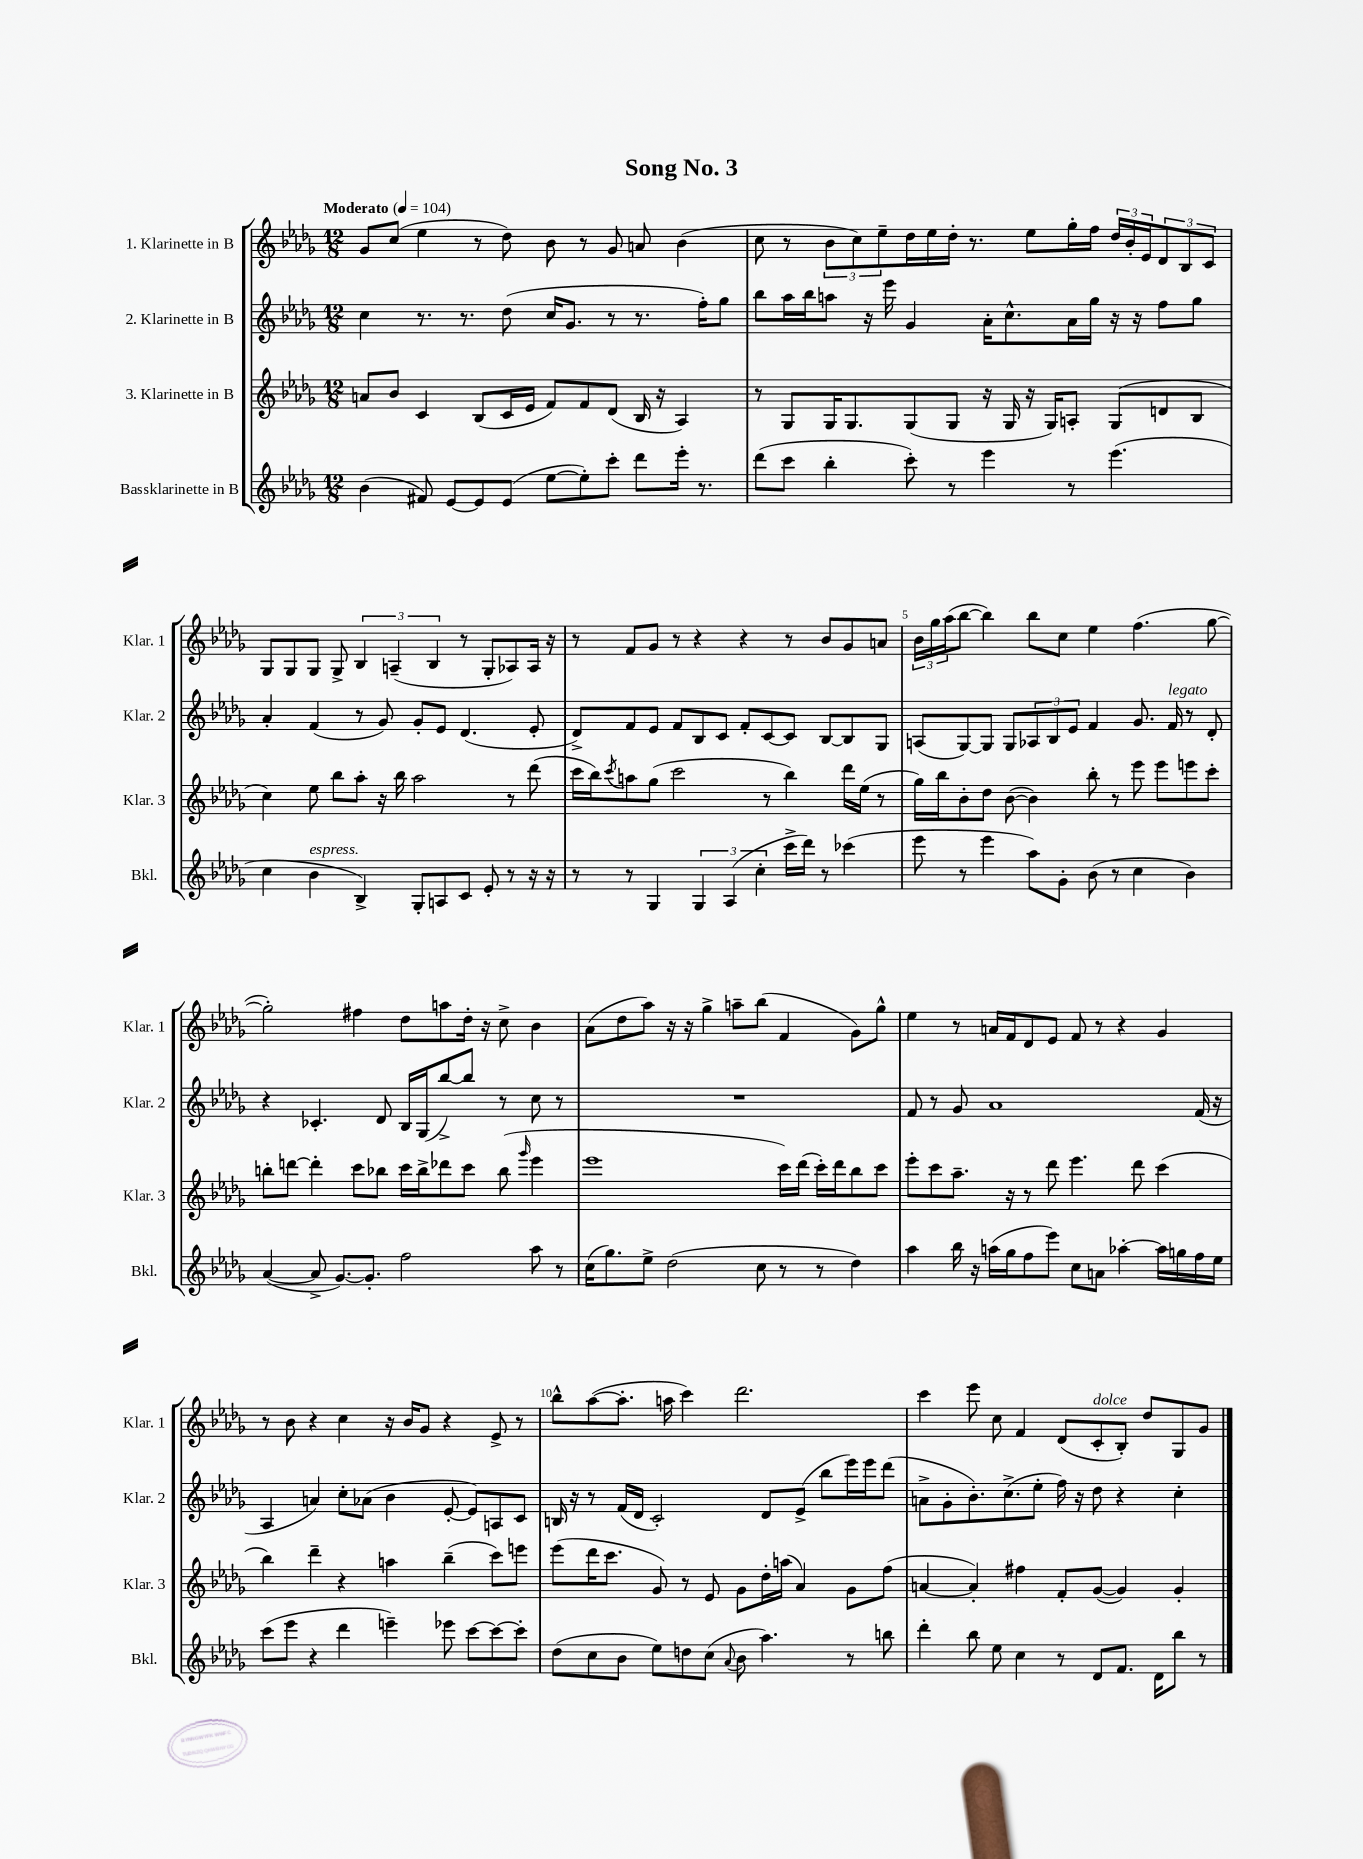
\header { title = "Song No. 3" }
<<
\new StaffGroup <<
\new Staff = "s0" \with { instrumentName = "1. Klarinette in B" shortInstrumentName = "Klar. 1" } {
    \clef treble \key des \major \numericTimeSignature \time 12/8 \tempo "Moderato" 4 = 104
    ges'8 c''8( ees''4 r8 des''8) bes'8 r8 ges'8 a'8 bes'4( |
    c''8 r8 \tuplet 3/2 { bes'8 c''8) ees''8-- } des''16 ees''16 des''16-. r8. ees''8 ges''16-. f''16 \tuplet 3/2 { des''16 bes'16-. ees'16 } \tuplet 3/2 { des'8 bes8 c'8 } |
    ges8 ges8 ges8 ges8-> \tuplet 3/2 { bes4 a4--( bes4 } r8 ges8-. aes8) aes16 r16 |
    r8 f'8 ges'8 r8 r4 r4 r8 bes'8 ges'8 a'8 |
    \tuplet 3/2 { bes'16 ges''16 aes''16( } bes''8~ bes''4) bes''8 c''8 ees''4 f''4.( ges''8~ |
    ges''2-.) fis''4 des''8 a''8 des''16-. r16 c''8-> bes'4 |
    aes'8( des''8 aes''8) r16 r16 ges''4-> a''8-- bes''8( f'4 ges'8) ges''8-^ |
    ees''4 r8 a'16 f'16 des'8 ees'8 f'8 r8 r4 ges'4 |
    r8 bes'8 r4 c''4 r16 bes'16 ges'8 r4 ees'8-> r8 |
    bes''8-^ aes''8~( aes''8.-. a''16 c'''4) des'''2. |
    c'''4 ees'''8 c''8 f'4 des'8( c'8-.^\markup { \italic "dolce" } bes8-.) des''8 ges8 ges'8 \bar "|." |
}
\new Staff = "s1" \with { instrumentName = "2. Klarinette in B" shortInstrumentName = "Klar. 2" } {
    \clef treble \key des \major \numericTimeSignature \time 12/8
    c''4 r8. r8. des''8( c''16 ges'8. r8 r8. f''16-.) ges''8 |
    bes''8 aes''16 bes''16 a''8 r16 ees'''16 ges'4 aes'16-. c''8.-^ aes'16 ges''16 r16 r16 f''8 ges''8 |
    aes'4-. f'4( r8 ges'8) ges'8-. ees'8 des'4.( ees'8-. |
    des'8->) f'8 ees'8 f'8 bes8 c'8 f'8-. c'8~ c'8 bes8~ bes8 ges8 |
    a8( ges8~) ges8 ges8 \tuplet 3/2 { aes8 bes8 ees'8 } f'4 ges'8. f'16^\markup { \italic "legato" } r8 des'8-. |
    r4 ces'4.-. des'8 bes16 ges16( bes''8~->) bes''8 r8 c''8 r8 |
    R1. |
    f'8 r8 ges'8 aes'1 f'16( r16 |
    aes4 a'4) c''8-. aes'8( bes'4 ees'8~-. ees'8) a8 c'8 |
    b16 r16 r8 f'16( des'16 c'2-.) des'8 ees'8->( bes''8 ees'''16) ees'''16 des'''8( |
    a'8-> ges'8-. bes'8.-.) c''8.->( ees''8-. f''16) r16 des''8 r4 c''4-. \bar "|." |
}
\new Staff = "s2" \with { instrumentName = "3. Klarinette in B" shortInstrumentName = "Klar. 3" } {
    \clef treble \key des \major \numericTimeSignature \time 12/8
    a'8 bes'8 c'4 bes8( c'16 ees'16 f'8) f'8 des'8( bes16 r16 aes4) |
    r8 ges8 ges16 ges8. ges8( ges8 r16 ges16 r16 ges16) a8-. ges8( d'8 bes8 |
    c''4) ees''8 bes''8 aes''8-. r16 bes''16 aes''2 r8 des'''8( |
    c'''16 bes''16) \acciaccatura { c'''8 } a''8 ges''8( c'''2 r8 bes''4) des'''16 ees''16( r8 |
    ges''16) bes''16 bes'8-. des''8 bes'8~( bes'4) bes''8-. r8 ees'''8 ees'''8 e'''8 c'''8-. |
    b''8-. d'''8~ d'''4-. c'''8 bes''8 c'''16 bes''16-> des'''8 c'''8 bes''8( \grace { ges'''16 } ees'''4 |
    ees'''1 c'''16) des'''16( c'''16-.) des'''16 bes''8 c'''8 |
    ees'''8-. c'''8 aes''8.-- r16 r8 des'''8 ees'''4. des'''8 c'''4( |
    bes''4) des'''4-- r4 a''4 bes''4--( c'''8) e'''8 |
    ees'''8( des'''16 c'''8. ges'8) r8 ees'8 ges'8 des''16-. a''16( aes'4) ges'8 f''8( |
    a'4~ a'4-.) fis''4 f'8-. ges'8~( ges'4) ges'4-. \bar "|." |
}
\new Staff = "s3" \with { instrumentName = "Bassklarinette in B" shortInstrumentName = "Bkl." } {
    \clef treble \key des \major \numericTimeSignature \time 12/8
    bes'4( fis'8) ees'8~ ees'8 ees'8( ees''8~ ees''8-.) c'''8-. des'''8 ees'''16-. r8. |
    des'''8( c'''8 bes''4-. c'''8-.) r8 ees'''4 r8 ees'''4.( |
    c''4 bes'4^\markup { \italic "espress." } bes4->) ges8-. a8 c'8 ees'8-. r8 r16 r16 |
    r8 r8 ges4 \tuplet 3/2 { ges4 aes4( c''4-. } c'''16-> des'''16) r8 ces'''4( |
    ees'''8 r8 ees'''4 aes''8) ges'8-. bes'8( r8 c''4 bes'4) |
    aes'4~( aes'8-> ges'8.~) ges'8.-. f''2 aes''8 r8 |
    c''16( ges''8.) ees''8-> des''2( c''8 r8 r8 des''4) |
    aes''4 bes''16 r16 a''16( ges''16 f''8 ees'''8) c''8 a'8 aes''4~-. aes''16 g''16 f''16 ees''16 |
    c'''8( ees'''8 r4 des'''4 e'''4--) ees'''8 c'''8~ c'''8~ c'''8-. |
    des''8( c''8 bes'8 ees''8) d''8 c''8( \appoggiatura { aes'8 } bes'8 aes''4.) r8 b''8 |
    des'''4-. bes''8 ees''8 c''4 r8 des'8 f'8. des'16 bes''8 r8 \bar "|." |
}
>>
>>
\layout { \context { \Score \override BarNumber.break-visibility = ##(#f #t #t) barNumberVisibility = #(every-nth-bar-number-visible 5) } }
